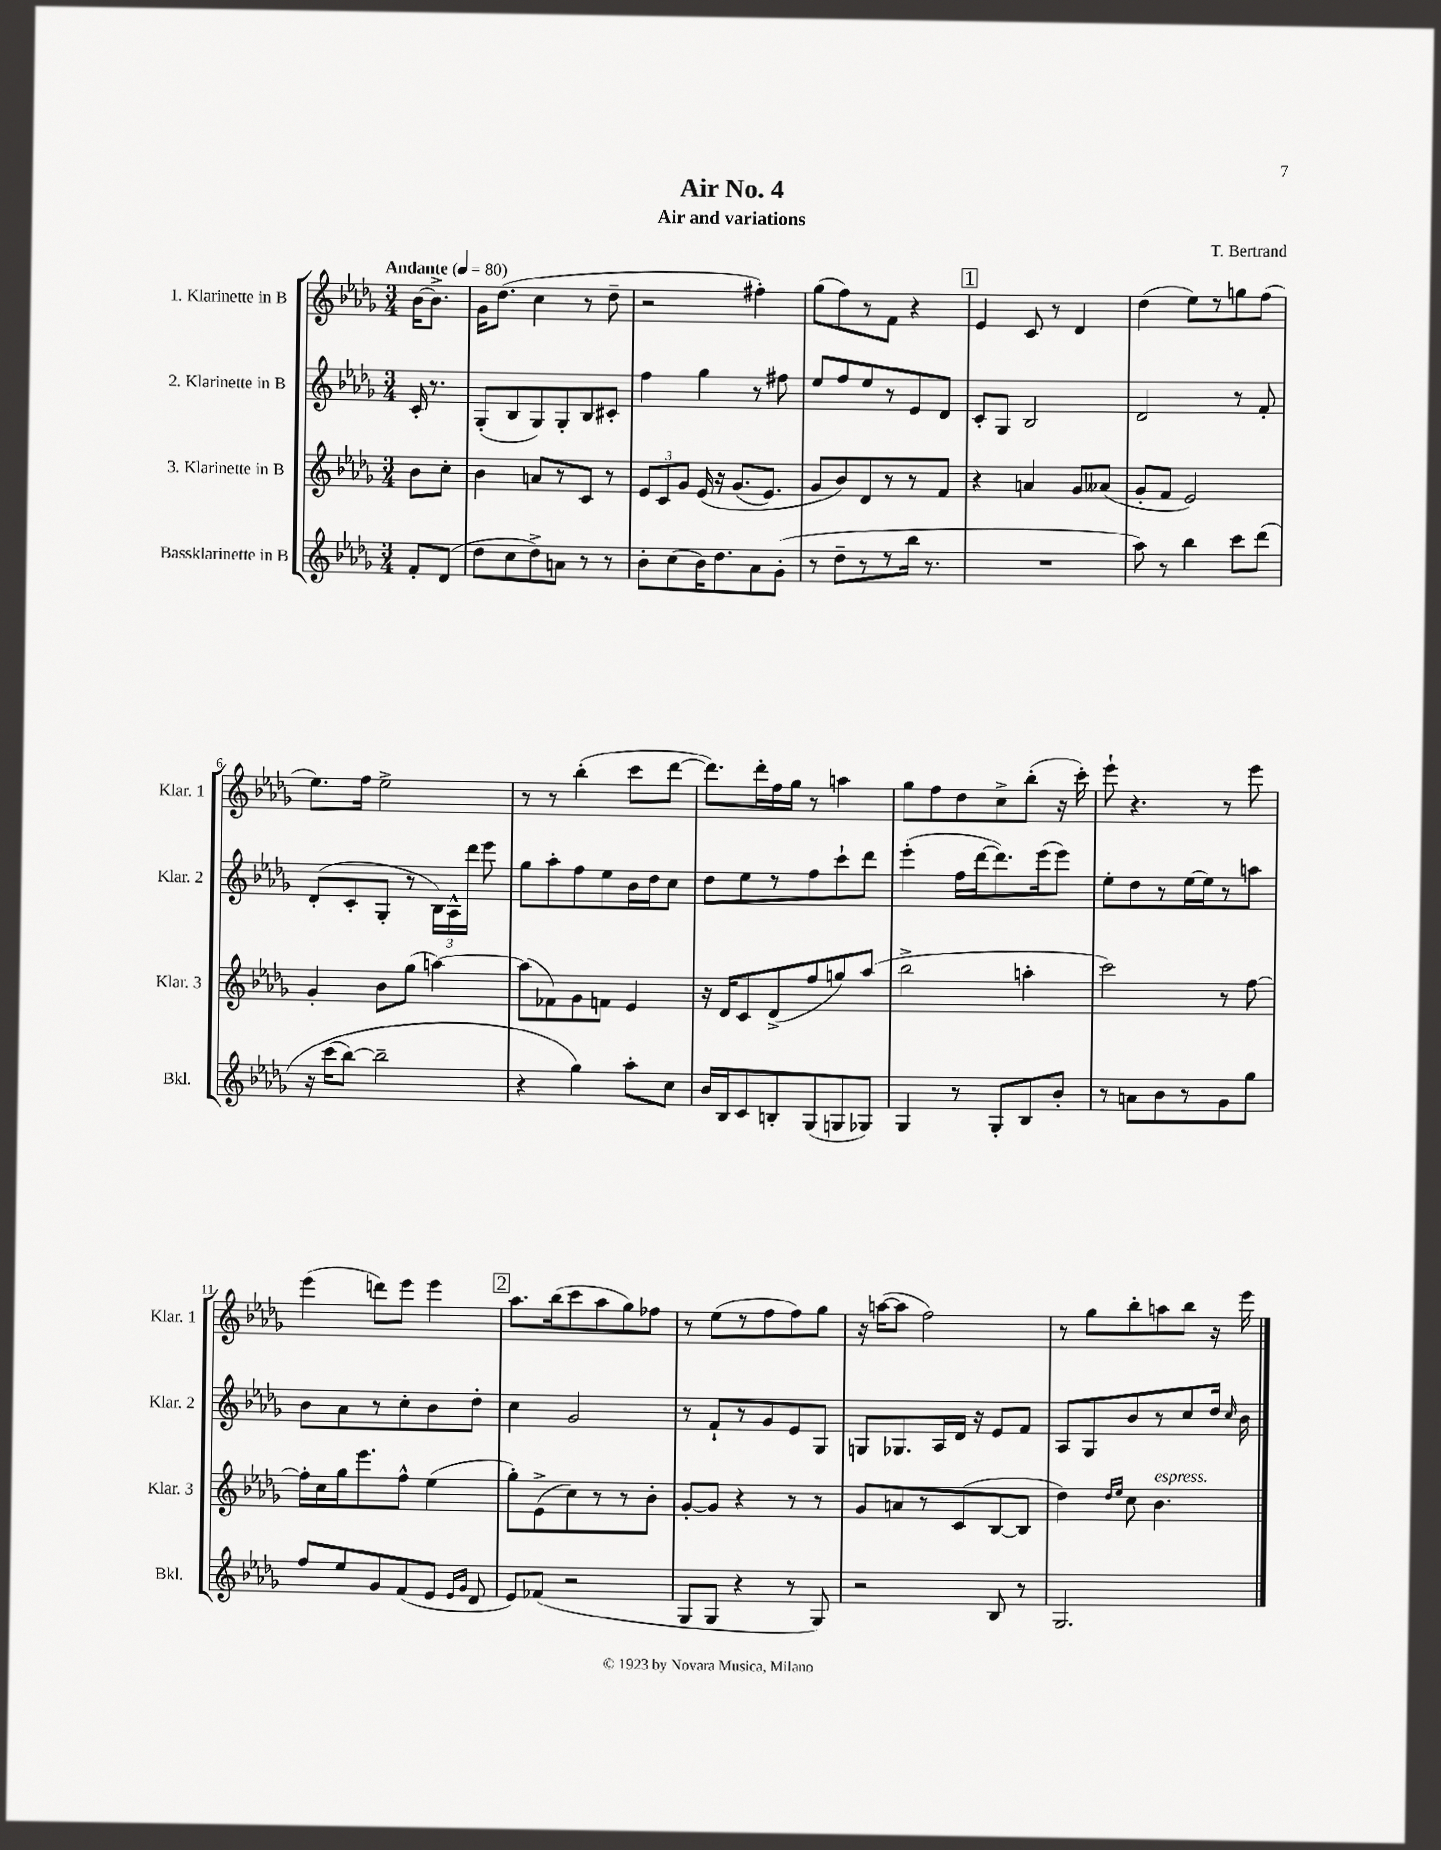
\header { title = "Air No. 4" composer = "T. Bertrand" subtitle = "Air and variations" }
<<
\new StaffGroup <<
\new Staff = "s0" \with { instrumentName = "1. Klarinette in B" shortInstrumentName = "Klar. 1" } {
    \clef treble \key des \major \numericTimeSignature \time 3/4 \partial 4 \tempo "Andante" 4 = 80
    \autoBeamOff bes'16[~ bes'8.]-> |
    ges'16[ des''8.]( c''4 r8 des''8-- |
    r2 fis''4-.) |
    ges''8[( f''8) r8 f'8] r4 |
    \mark \markup { \box "1" } ees'4 c'8 r8 des'4 |
    des''4( ees''8[) r8 g''8 f''8]( |
    ees''8.[) f''16] ees''2-> |
    r8 r8 bes''4-.( c'''8[ des'''8]~ |
    des'''8.[) des'''16-. f''16 ges''16] r8 a''4 |
    ges''8[ f''8 des''8 c''8-> bes''8]-.( r16 c'''16-.) |
    ees'''8-! r4. r8 ees'''8 |
    ees'''4( d'''8[) ees'''8] ees'''4 |
    \mark \markup { \box "2" } aes''8.[ bes''16( c'''8 aes''8 ges''8) fes''8] |
    r8 ees''8[( r8 f''8 f''8) ges''8] |
    r16 a''16[~( a''8] f''2) |
    r8 ges''8[ bes''8-. a''8 bes''8] r16 ees'''16 \bar "|." |
}
\new Staff = "s1" \with { instrumentName = "2. Klarinette in B" shortInstrumentName = "Klar. 2" } {
    \clef treble \key des \major \numericTimeSignature \time 3/4 \partial 4
    \autoBeamOff c'16-. r8. |
    ges8[-.( bes8 ges8) ges8-. bes8 cis'8]-. |
    f''4 ges''4 r8 fis''8 |
    ees''8[ f''8 ees''8 r8 ees'8 des'8] |
    \mark \markup { \box "1" } c'8[-. ges8] bes2 |
    des'2 r8 f'8-. |
    des'8[-.( c'8-. ges8]-. r8 \tuplet 3/2 { bes16[) aes16-^ des'''16] } ees'''8 |
    ges''8[ aes''8-. f''8 ees''8 bes'16 des''16 c''8] |
    des''8[ ees''8 r8 f''8 c'''8-! des'''8] |
    ees'''4-.( f''16[ des'''16~ des'''8.) ees'''16( ees'''8]) |
    ees''8[-. des''8 r8 ees''16~ ees''16 r8 a''8] |
    bes'8[ aes'8 r8 c''8-. bes'8 des''8]-. |
    \mark \markup { \box "2" } c''4 ges'2 |
    r8 f'8[-! r8 ges'8 ees'8 ges8] |
    g8[ ges8. aes16 des'16] r16 ees'8[ f'8] |
    aes8[ ges8 bes'8 r8 c''8 des''16] \grace { c''16 } bes'16 \bar "|." |
}
\new Staff = "s2" \with { instrumentName = "3. Klarinette in B" shortInstrumentName = "Klar. 3" } {
    \clef treble \key des \major \numericTimeSignature \time 3/4 \partial 4
    \autoBeamOff bes'8[ c''8]-. |
    bes'4 a'8[ r8 c'8] r8 |
    \tuplet 3/2 { ees'8[ c'8 ges'8] } ees'16\( r16 ges'8.[( ees'8.]) |
    ges'8[ bes'8\) des'8 r8 r8 f'8] |
    \mark \markup { \box "1" } r4 a'4 ges'8[ aeses'8]( |
    ges'8[-. f'8] ees'2) |
    ges'4-. bes'8[ ges''8]( a''4~) |
    a''8[( fes'8) ges'8 f'8] ees'4 |
    r16 des'16[ c'8 des'8->( f''8 g''8) aes''8]( |
    bes''2-> a''4-. |
    c'''2) r8 f''8~ |
    f''16[-. c''16 ges''16 ees'''8. f''8]-^ ees''4( |
    \mark \markup { \box "2" } ges''8[-.) ees'8->( c''8) r8 r8 bes'8]-. |
    ges'8[~-. ges'8] r4 r8 r8 |
    ges'8[ a'8 r8 c'8( bes8~ bes8] |
    des''4) \grace { des''16[ ees''16] } c''8 bes'4.^\markup { \italic "espress." } \bar "|." |
}
\new Staff = "s3" \with { instrumentName = "Bassklarinette in B" shortInstrumentName = "Bkl." } {
    \clef treble \key des \major \numericTimeSignature \time 3/4 \partial 4
    \autoBeamOff f'8[-. des'8]( |
    des''8[ c''8 des''8->) a'8] r8 r8 |
    bes'8[-. c''8( bes'16) des''8. aes'8 ges'8]-.( |
    r8 des''8[-- r8 r8 bes''16] r8. |
    \mark \markup { \box "1" } R2. |
    aes''8) r8 bes''4 c'''8[ des'''8]\( |
    r16 c'''16[( bes''8]~) bes''2-- |
    r4 ges''4\) aes''8[-. c''8] |
    bes'16[ bes16 c'8 b8-. ges8( g8 ges8]) |
    ges4 r8 ges8[-. bes8 bes'8]-. |
    r8 a'8[ bes'8 r8 ges'8 ges''8] |
    f''8[ ees''8 ges'8 f'8( ees'8] \grace { ees'16[ ges'16] } des'8 |
    \mark \markup { \box "2" } ees'8[) fes'8]( r2 |
    ges8[ ges8] r4 r8 ges8) |
    r2 bes8 r8 |
    ges2. \bar "|." |
}
>>
>>
